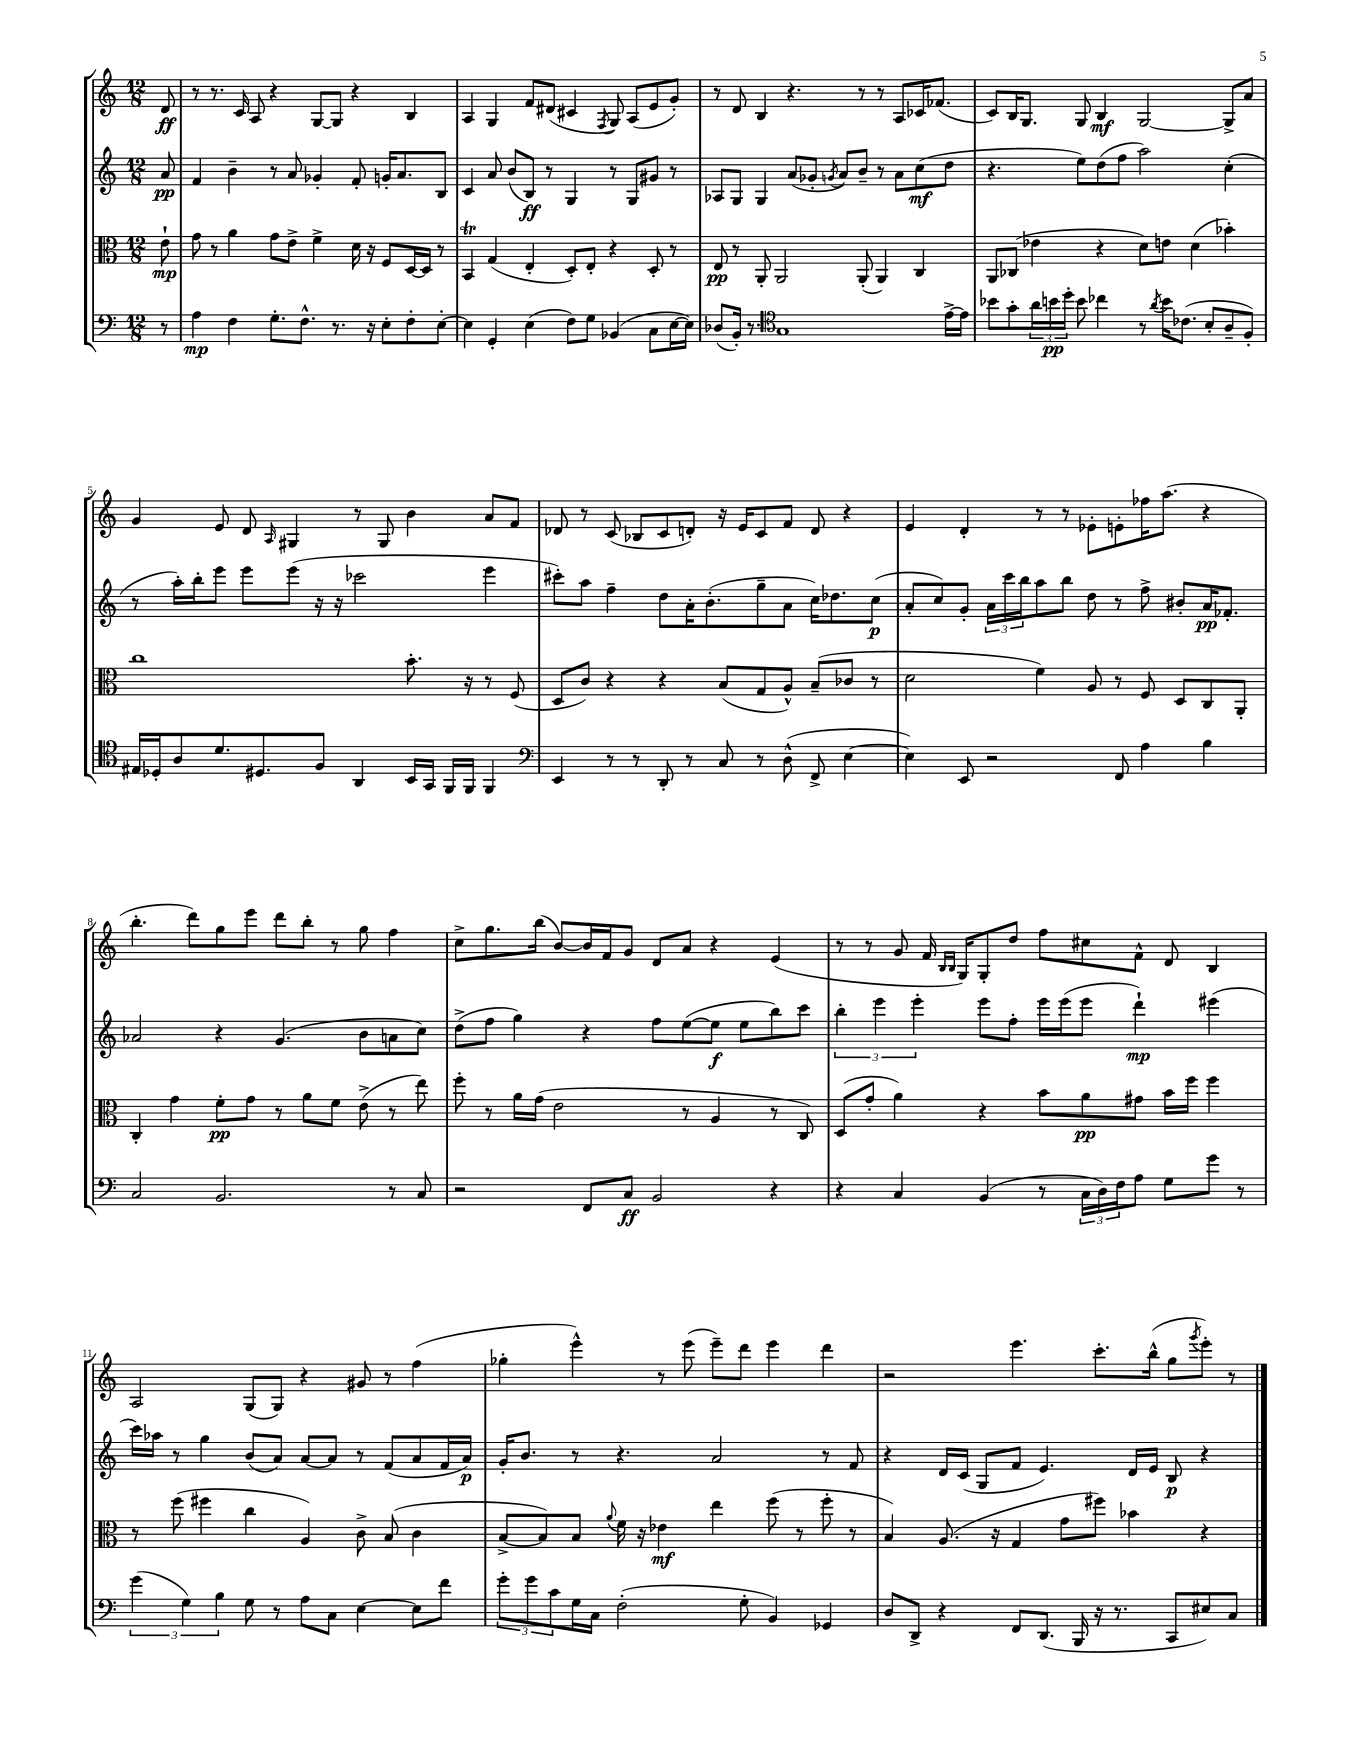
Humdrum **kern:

**kern	**kern	**kern	**kern
*staff4	*staff3	*staff2	*staff1
*clefF4	*clefC3	*clefG2	*clefG2
*k[]	*k[]	*k[]	*k[]
*M12/8	*M12/8	*M12/8	*M12/8
8r	8e`	8a	8d
=	=	=	=
4A	8g	4f	8r
.	8r	.	8.r
4F	4a	4b~	.
.	.	.	16c
.	.	.	8A
8.G'	8g	8r	4r
.	8e^	8a	.
8.F^^	.	.	.
.	4f^	4g-'	[8G
8.r	.	.	8G]
.	16d	8f'	4r
16r	16r	.	.
8E'	8F	16g'	.
.	.	8.a	.
8F'	[16D	.	4B
.	16D]	.	.
[8E'	8r	8B	.
=	=	=	=
4E]	4BB	4c	4A
4GG'	(4G	8a	4G
.	.	(8b	.
(4E	4E'	8B)	8f
.	.	8r	(8d#
8F)	8D')	4G	4c#
8G	8E'	.	.
.	.	.	8qF
(4BB-	4r	8r	8G)
.	.	8G	(8A
8C	8D'	8g#	8e
[16E	8r	8r	8g')
16E])	.	.	.
=	=	=	=
(8D-	8E	8A-	8r
16BB')	8r	8G	8d
8.r	.	.	.
.	8AA'	4G	4B
*clefC4	*	*	*
1G	2AA	.	.
.	.	(8a	4.r
.	.	8g-'	.
.	.	8qg	.
.	.	8a)	.
.	(8AA'	8b~	8r
.	4AA)	8r	8r
.	.	8a	8A
.	4C	(8cc	16c-
.	.	.	(8.f-
[16e^	.	8dd	.
16e]	.	.	.
=	=	=	=
8b-	8AA	4.r	8c)
8g'	(8C-	.	16B
.	.	.	8.G
24a	4e-	.	.
24b	.	.	.
24dd'	.	.	.
8b	.	8ee)	8G
4cc-	4r	(8dd	4B
.	.	8ff	.
8r	8d)	2aa)	[2G
8qa	.	.	.
16b	8e	.	.
(8.c-	.	.	.
.	(4d	.	.
8B'	.	.	.
8A~	4b-')	(4cc'	8G^]
8F')	.	.	8a
=	=	=	=
16E#	1cc	8r	4g
16D-'	.	.	.
8A	.	16aa')	.
.	.	16bb'	.
8.d	.	8eee	8e
.	.	8eee	8d
8.D#	.	.	.
.	.	.	16qqA
.	.	(8eee	4G#
8F	.	16r	.
.	.	16r	.
4AA	.	2ccc-	8r
.	.	.	8G#
16BB	8.b'	.	4b
16GG	.	.	.
16FF	.	.	.
16FF	16r	.	.
4FF	8r	4eee	8a
.	(8F	.	8f
=	=	=	=
*clefF4	*	*	*
4EE	8D	8ccc#')	8d-
.	8c)	8aa	8r
8r	4r	4ff~	(8c
8r	.	.	8B-
8DD'	4r	8dd	8c
8r	.	16a'	8d')
.	.	(8.b'	.
8C	(8B	.	16r
.	.	.	16e
8r	8G	8gg~	8c
(8D^^	8A^^)	8a	8f
8FF^	(8B~	16cc)	8d
.	.	8.dd-	.
[4E	8c-	.	4r
.	8r	(8cc	.
=	=	=	=
4E])	2d	8a'	4e
.	.	8cc)	.
8EE	.	8g'	4d'
2r	.	24a	.
.	.	24ccc	.
.	.	24bb	.
.	4f)	8aa	8r
.	.	8bb	8r
.	8A	8dd	8e-'
8FF	8r	8r	8e'
4A	8F	8ff^	16ff-
.	.	.	(8.aa
.	8D	8b#'	.
4B	8C	16a	4r
.	.	8.f-'	.
.	8AA'	.	.
=	=	=	=
2C	4C'	2a-	4.bb'
.	4g	.	.
.	.	.	8ddd)
2.BB	8f'	4r	8gg
.	8g	.	8eee
.	8r	(4.g	8ddd
.	8a	.	8bb'
.	8f	.	8r
.	(8e^	8b	8gg
8r	8r	8a	4ff
8C	8ee)	8cc)	.
=	=	=	=
2r	8ff'	(8dd^	8cc^
.	8r	8ff	8.gg
.	16a	4gg)	.
.	(16g	.	(16bb
.	2e	.	[8b)
8FF	.	4r	16b]
.	.	.	16f
8C	.	.	8g
2BB	.	8ff	8d
.	8r	([8ee	8a
.	4A	8ee]	4r
.	.	8ee	.
4r	8r	8bb)	(4e
.	8C)	8ccc	.
=	=	=	=
4r	(8D	6bb'	8r
.	8g'	.	8r
.	.	6eee	.
4C	4a)	.	8g
.	.	6eee'	.
.	.	.	16f
.	.	.	16qqB
.	.	.	16qqB
.	.	.	16G)
(4BB	4r	8eee	8G'
.	.	8ff'	8dd
8r	8b	16eee	8ff
.	.	(16eee	.
24C	8a	8eee	8cc#
24D)	.	.	.
24F	.	.	.
8A	8g#	4ddd`)	8f^^
8G	16b	.	8d
.	16ff	.	.
8g	4ff	(4eee#	4B
8r	.	.	.
=	=	=	=
(6g	8r	16ccc)	2A
.	.	16aa-	.
.	(8ff	8r	.
6G)	.	.	.
.	4ff#	4gg	.
6B	.	.	.
8G	4cc	(8b	(8G
8r	.	8a)	8G)
8A	4A)	[8a	4r
8C	.	8a]	.
[4E	8c^	8r	8g#
.	(8B	(8f	8r
8E]	4c	8a	(4ff
8f	.	16f	.
.	.	16a)	.
=	=	=	=
12g'	[8B^	16g'	4gg-'
.	.	8.b	.
12g	.	.	.
.	8B])	.	.
12c	.	.	.
16G	8B	8r	4eee^^)
16C	.	.	.
.	8qqa	.	.
(2F'	16f	4.r	.
.	16r	.	.
.	4e-	.	8r
.	.	.	(8eee
.	4ee	2a	8eee~)
8G'	.	.	8ddd
4BB)	(8ff	.	4eee
.	8r	.	.
4GG-	8ff'	8r	4ddd
.	8r	8f	.
=	=	=	=
8D	4B)	4r	2r
8DD^	.	.	.
4r	(8.A	16d	.
.	.	(16c	.
.	.	8G	.
.	16r	.	.
8FF	4G	8f	4.eee
(8.DD	.	4.e)	.
.	8g	.	.
16BBB	.	.	.
16r	8ff#)	.	8.ccc'
8.r	.	.	.
.	4b-	16d	.
.	.	16e	(16bb^^
8CC	.	8B	8gg
.	.	.	8qggg
8E#)	4r	4r	8eee')
8C	.	.	8r
==	==	==	==
*-	*-	*-	*-
